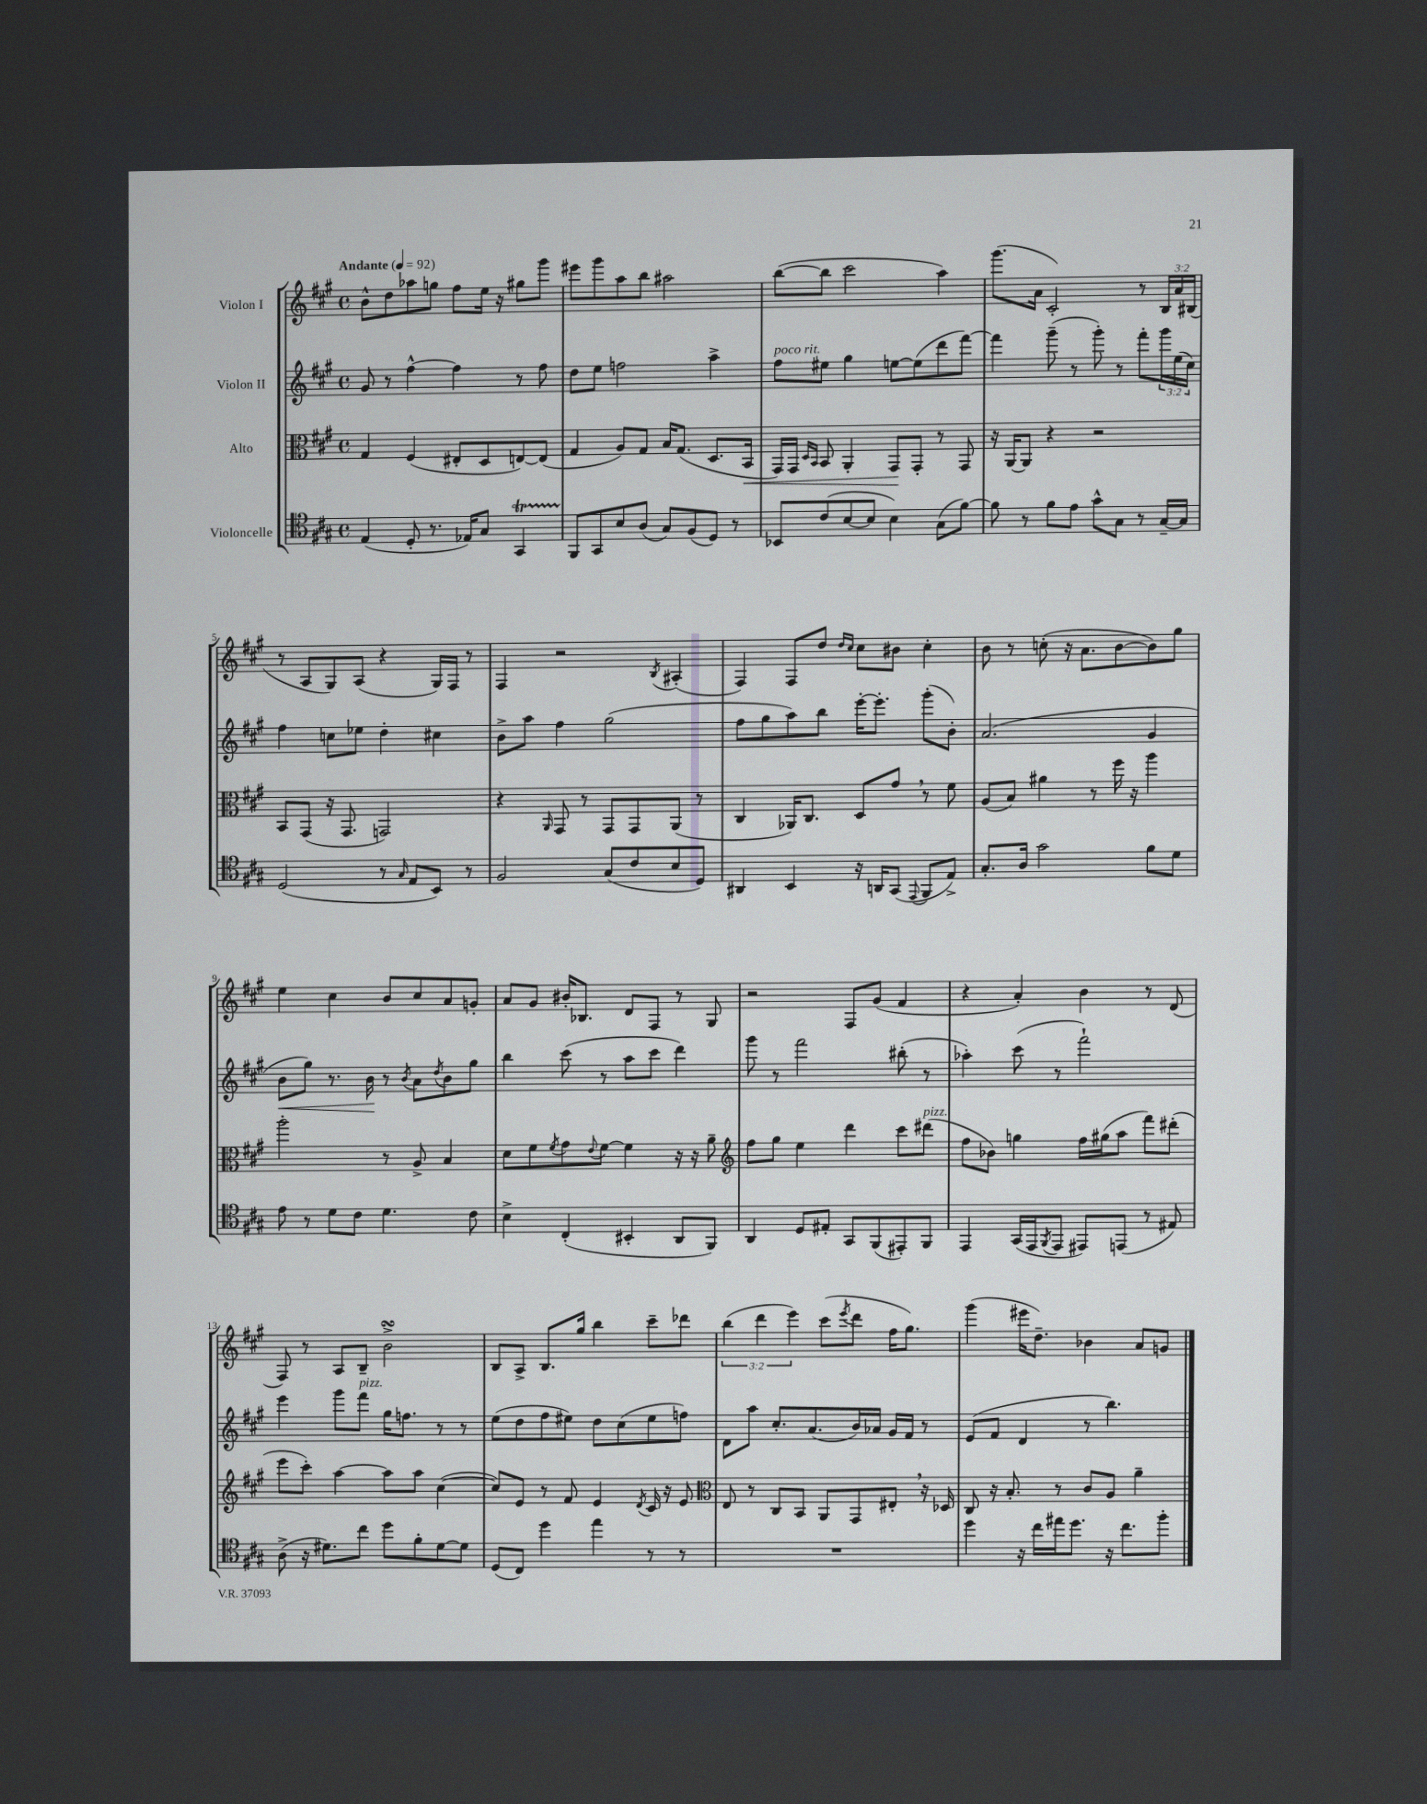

**kern	**kern	**kern	**kern
*staff4	*staff3	*staff2	*staff1
*clefC4	*clefC3	*clefG2	*clefG2
*k[f#c#g#]	*k[f#c#g#]	*k[f#c#g#]	*k[f#c#g#]
*M4/4	*M4/4	*M4/4	*M4/4
*met(c)	*met(c)	*met(c)	*met(c)
*MM92	*MM92	*MM92	*MM92
(4E/	4G#/	8g#/	8b^^\L
.	.	8r	8dd\
8D'/	(4F#/	[4ff#^^\	8aa-\
8.r	.	.	8gg\J
.	8E#'/L	4ff#\]	8ff#\L
16E-/LK)	.	.	.
8G#/J	8D/	.	16ee\Jk
.	.	.	16r
4GG#/	[8E/)	8r	8gg#\L
.	(8E/]J	8ff#\	8ggg#\J
=	=	=	=
8FF#/L	4G#/	8dd\L	8eee#\L
8GG#/	.	8ee\J	8ggg#\
8B/	8A/L)	2ff\	8aa\
(8A/J	8G#/J	.	8bb\J
8G#/L)	16B/LK	.	2aa#\
.	(8.G#/J	.	.
(8F#/	.	.	.
8D/J)	8.D/L	4aa^\	.
8r	.	.	.
.	16BB/Jk	.	.
=	=	=	=
8BB-/L	16GG#/LL)	8ff#\L	([8bb\L
.	16GG#/JJ	.	.
.	16qqD/LL	.	.
.	16qqBB/JJ	.	.
(8c#/	8BB/	8ee#\J	8bb\]J
[8B/	4AA'/	4gg#\	2ccc#\
8B/]J	.	.	.
4B\)	8GG#/L	[8ee\L	.
.	8GG#'/J	(8ee\]	.
(8G#\L	8r	8ddd\	4aa\)
[8f#\J)	8GG#/	[8fff#\J)	.
=	=	=	=
8f#\]	16r	4fff#\]	(8.ggg#\L
.	[16AA/LK	.	.
8r	8AA/]J	.	.
.	.	.	16a\Jk
8f#\L	4r	(8ggg#~\	2c#'/)
8e\J	.	8r	.
8g#^^\L	2r	8ggg#'\)	.
8G#\J	.	8r	.
8r	.	8fff#'\L	8r
[16G#~/LL	.	24ggg#\L	24B/LL
.	.	(24ee\	24a/
16G#/]JJ	.	.	.
.	.	24cc#\JJ)	(24B#/JJ
=	=	=	=
(2D/	8BB/L	4ff#\	8r
.	(8GG#/J	.	8A/L
.	16r	8cc\L	8G#/)
.	8.GG#/	.	.
.	.	8ee-\J	(8A/J
8r	2GG/)	4dd'\	4r
16qqG#/	.	.	.
8E/L	.	.	.
8BB/J)	.	4cc#\	16G#/LL)
.	.	.	16F#/JJ
8r	.	.	8r
=	=	=	=
2F#/	4r	8b^\L	4F#/
.	.	8aa\J	.
.	16qqAA/	.	.
.	8GG#/	4ff#\	2r
.	8r	.	.
(8G#/L	8GG#/L	(2gg#\	.
8c#/	8GG#/	.	.
.	.	.	8qB/
8B/	(8AA/J	.	(4A#'/
8D/J)	8r	.	.
=	=	=	=
4AA#/	4C#/	8ff#\L	4F#/)
.	.	8gg#\	.
4BB/	16AA-/LK)	8aa\)	8F#/L
.	8.C#/J	.	.
.	.	8bb\J	8dd/J
.	.	.	16qqdd/LL
.	.	.	16qqcc#/JJ
16r	8D/L	[16eee'\LK	8cc#\L
16AA/LK	.	8.eee'\]J	.
(8GG#/J	8g#/J	.	8b#\J
8qqEE/	.	.	.
8FF#/L	8r	(8ggg#'\L	4cc#'\
8E^/J)	8f#\	8b'\J)	.
=	=	=	=
8.G#'/L	(8A/L	(2.a/	8b\
.	8B/J)	.	8r
16A/Jk	.	.	.
2g#\	4a#\	.	(8cc'\
.	.	.	16r
.	.	.	8.a\L
.	8r	.	.
.	16ff#\	.	[8b\
.	16r	.	.
8f#\L	4aa\	4g#/	8b\])
8d\J	.	.	8gg#\J
=	=	=	=
8e\	2aa'\	8b\L	4ee\
8r	.	8gg#\J)	.
8d\L	.	8.r	4cc#\
8c#\J	.	.	.
.	.	16b\	.
4.d\	8r	8r	8b/L
.	.	8qb/	.
.	8A^/	8a\L	8cc#/
.	.	8qdd/	.
.	4B/	8b\	8a/
8c#\	.	8gg#\J	8g'/J
=	=	=	=
4B^\	8d\L	4bb\	8a/L
.	8f#\	.	8g#/J
.	8qf#/	.	.
(4C#'/	8g#\	(8ccc#\	16b#'/LK
.	.	.	8.B-/J
.	8qqe/	.	.
.	[8f#\J	8r	.
4BB#'/	4f#\]	8aa\L	8d/L
.	.	8ccc#\J	8F#/J
8AA/L	16r	4ddd\)	8r
.	16r	.	.
8FF#/J)	8a~\	.	8G#/
=	=	=	=
*	*clefG2	*	*
4AA/	8ff#\L	8ggg#\	2r
.	8gg#\J	8r	.
8D/L	4ee\	2fff#\	.
8E#'/J	.	.	.
8GG#/L	4ddd\	.	8F#/L
(8FF#/	.	.	(8g#/J
8EE#'/)	8ccc#\L	(8bb#'\	4f#/
8FF#/J	(8ddd#\J	8r	.
=	=	=	=
4EE/	8ff#\L	4aa-'\)	4r
.	8b-\J)	.	.
(16GG#/LL	4gg\	(8ccc#\	4a'/)
16EE/J	.	.	.
8qFF#/	.	.	.
8EE/J	.	8r	.
8EE#/L)	16ff#\LL	2fff#`\)	4b\
.	(16gg#\J	.	.
(8EE/J	8aa\J	.	.
8r	8fff#\L)	.	8r
8E#/)	(8ddd#'\J	.	(8d/
=	=	=	=
(8A^\	8eee\L	4eee\	8F#/)
16r	8ccc#'\J)	.	8r
8.d#\L)	.	.	.
.	[4aa\	8ggg#\L	8A/L
8cc#\J	.	8fff#\J	8B~/J
8dd\L	8aa\]L	16gg#\LK	2b^\
.	.	8.ff\J	.
8f#'\	8aa\J	.	.
[8d#\	([4cc#\	8r	.
8d#\]J	.	8r	.
=	=	=	=
(8D/L	8cc#/]L)	(8ee\L	8B/L
8C#/J)	8e/J	8dd\	8A^/J
4dd\	8r	8ff#\	8.B/L
.	8f#/	8ee#\J)	.
.	.	.	16gg#/Jk
4ee\	4e/	8dd\L	4bb\
.	.	(8cc#\	.
.	8qd/	.	.
8r	16c#/	8ee#\	8ccc#~\L
.	16r	.	.
8r	8e/	8ff\J)	8ddd-\J
=	=	=	=
*	*clefC3	*	*
1r	8E/	8d\L	(6bb\
.	8r	8aa\J	.
.	.	.	6ddd\
.	8C#/L	8.cc#'/L	.
.	.	.	6eee\)
.	8BB/J	.	.
.	.	(8.a/	.
.	8AA/L	.	(8ccc#\L
.	.	.	8qeee/
.	8GG#/	16b/L)	8ddd\J
.	.	16a-/JJ	.
.	8E#'/J	16g#/LL	16ff#\LK
.	.	16f#/JJ	8.gg#\J)
.	16r	8r	.
.	16D-/	.	.
=	=	=	=
4dd\	8C#/	(8e/L	(4ggg#\
.	16r	8f#/J	.
.	8.B'/	.	.
16r	.	4d/	16eee#\LK
16cc#\LL	.	.	8.dd~\J)
16ee#\J	8r	.	.
8.dd\J	.	.	.
.	8c#/L	8r	4b-\
16r	8A/J	4.bb\)	.
8.cc#\L	.	.	.
.	4a~\	.	8a/L
8ff#'\J	.	.	8g/J
==	==	==	==
*-	*-	*-	*-
